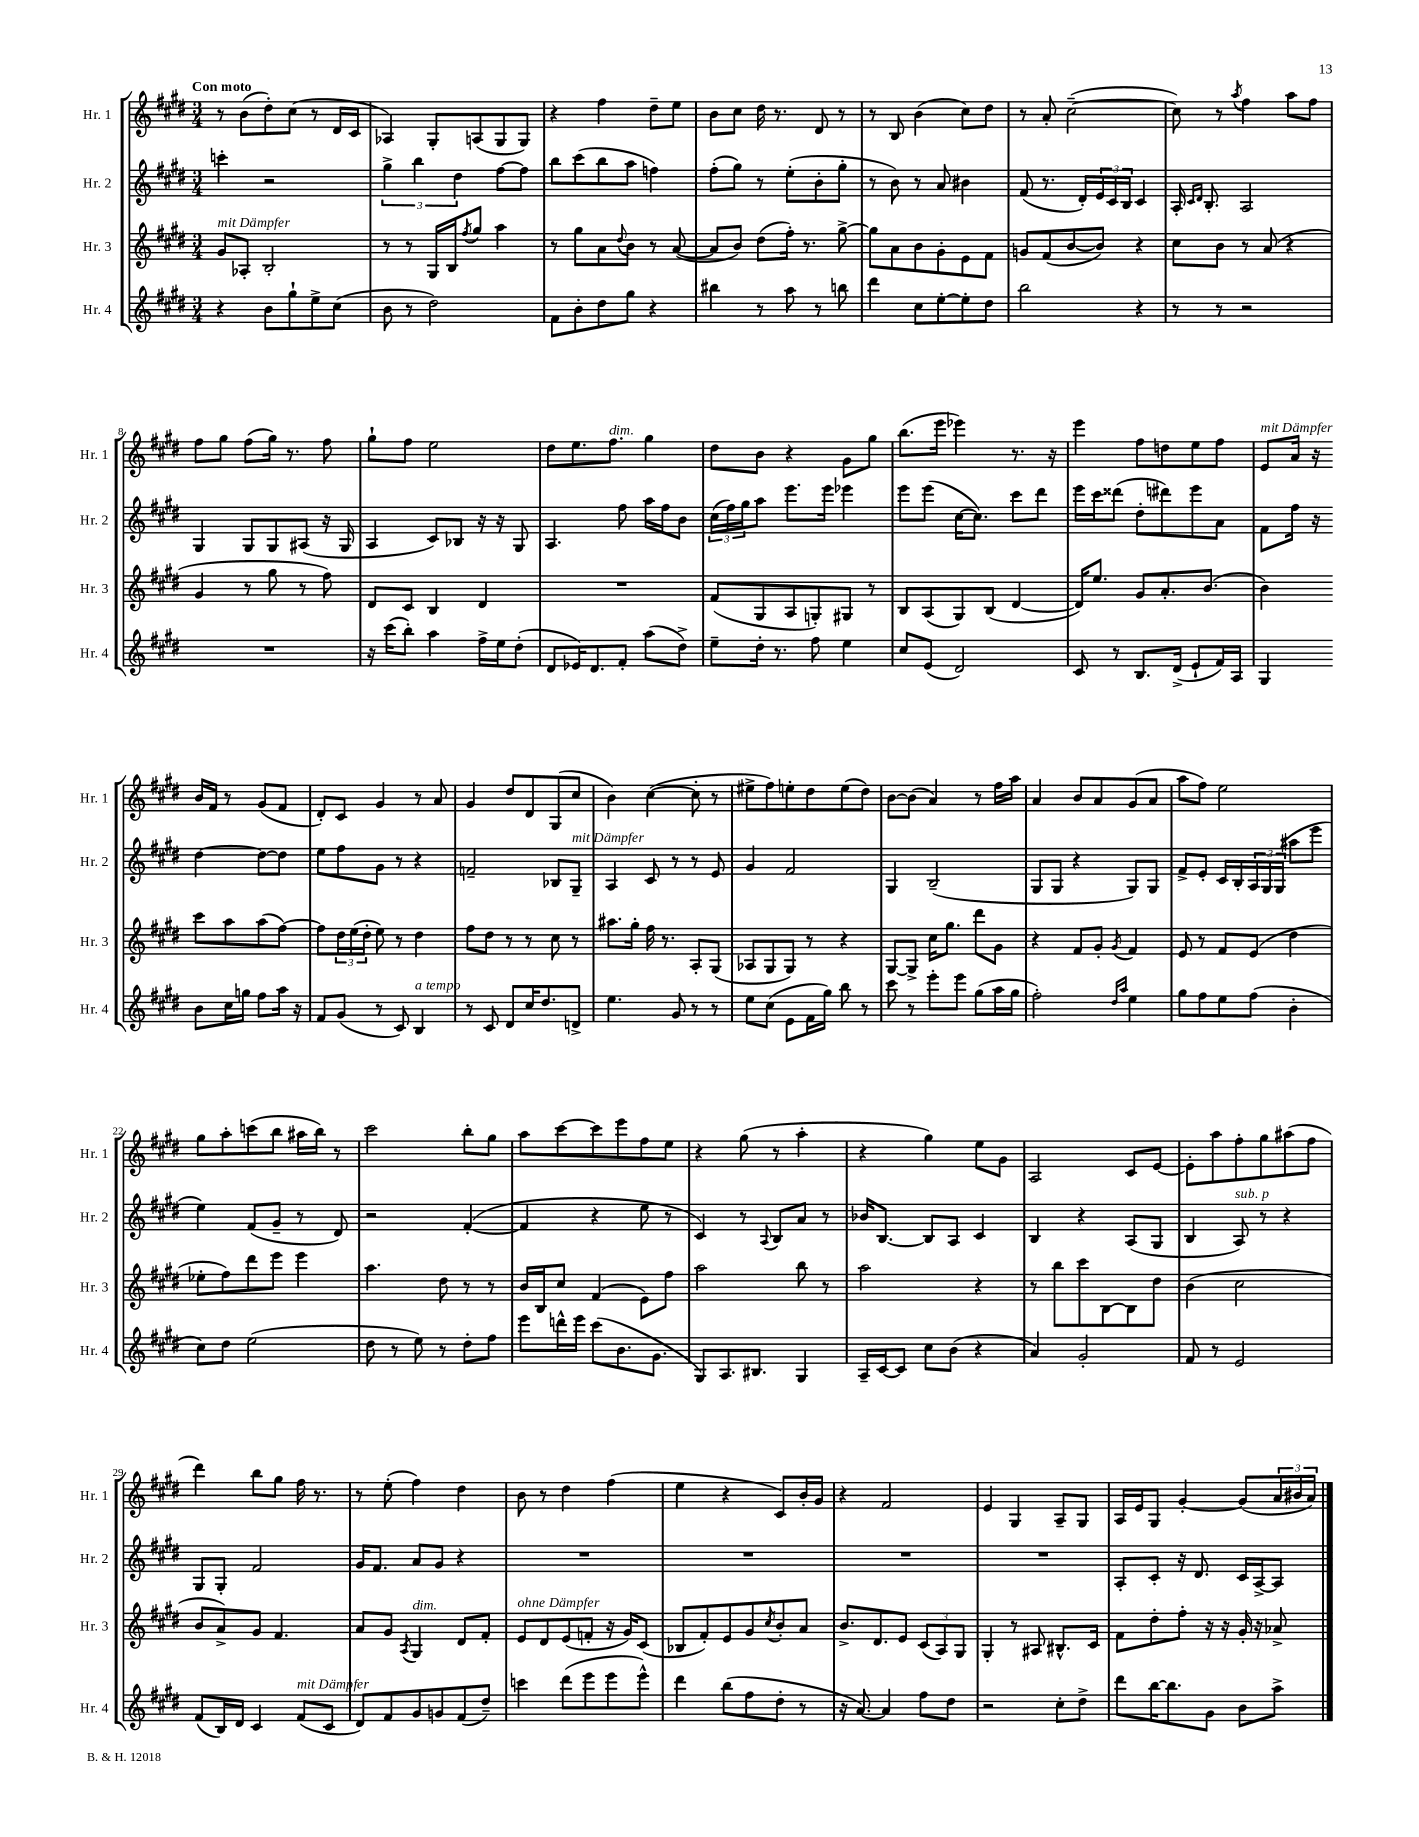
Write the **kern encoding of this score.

**kern	**kern	**kern	**kern
*part4	*part3	*part2	*part1
*staff4	*staff3	*staff2	*staff1
*I"Hr. 4	*I"Hr. 3	*I"Hr. 2	*I"Hr. 1
*I'Hr. 4	*I'Hr. 3	*I'Hr. 2	*I'Hr. 1
*clefG2	*clefG2	*clefG2	*clefG2
*k[f#c#g#d#]	*k[f#c#g#d#]	*k[f#c#g#d#]	*k[f#c#g#d#]
*M3/4	*M3/4	*M3/4	*M3/4
=1	=1	=1	=1
!	!	!	!LO:TX:a:B:t=Con moto
!	!LO:TX:a:i:t=mit Dämpfer	!	!
4r	8g#/L	4cccn'\	8r
.	8A-X'/J	.	(8b\L
8b\L	2B'/	2r	8dd#'\)
8gg#`\	.	.	(8cc#\J
8ee^\	.	.	8r
(8cc#\J	.	.	16d#/LL
.	.	.	16c#/JJ
=2	=2	=2	=2
8b\	8r	6gg#^\	4A-X/)
8r	8r	.	.
.	.	6bb\	.
2dd#\)	16G#/LL	.	8G#'/L
.	16B/J	.	.
.	.	6dd#\	.
.	8qff#/	.	.
.	8gg#/J	.	(8An/
.	4aa\	[8ff#\L	8G#/
.	.	8ff#\J]	8G#/J)
=3	=3	=3	=3
8f#\L	8r	8bb\L	4r
8b'\	8gg#\L	(8ccc#\	.
8dd#\	8a\	8bb\	4ff#\
.	8qqdd#/	.	.
8gg#\J	8b\J	8aa\J	.
4r	8r	4ffn\)	8dd#~\L
.	([8a/	.	8ee\J
=4	=4	=4	=4
4bb#X\	8a/L]	(8ff#'\L	8b\L
.	8b/J)	8gg#\J)	8cc#\J
8r	(8dd#\L	8r	16dd#\
.	.	.	8.r
8aa\	16ff#'\Jk)	(8ee'\L	.
.	8.r	.	.
8r	.	8b'\	8d#/
8bbn\	[8gg#^\	8gg#'\J	8r
=5	=5	=5	=5
4ddd#\	8gg#\L]	8r	8r
.	8a\	8b\)	8B/
8cc#\L	8b\	8r	(4b\
[8ee'\	8g#'\	8a/	.
8ee'\]	8e\	4b#X\	8cc#\L)
8dd#\J	8f#\J	.	8dd#\J
=6	=6	=6	=6
2bb\	8gn/L	(8f#/	8r
.	(8f#/	8.r	8a'/
.	[8b/	.	([2cc#~\
.	.	16d#'/LL)	.
.	8b/J])	24e/	.
.	.	24c#/	.
.	.	24B/JJ	.
4r	4r	4c#/	.
=7	=7	=7	=7
8r	8cc#\L	16A'/	8cc#\])
.	.	16qqc#/LL	.
.	.	16qqd#/JJ	.
.	.	8.B'/	.
8r	8b\J	.	8r
.	.	.	8qaa/
2r	8r	2A/	4ff#\
.	(8a/	.	.
.	4r	.	8aa\L
.	.	.	8ff#\J
!!LO:LB:g=z
=8	=8	=8	=8
2.r	4g#/	4G#/	8ff#\L
.	.	.	8gg#\J
.	8r	8G#/L	(8ff#\L
.	8gg#\	8G#/	16gg#\Jk)
.	.	.	8.r
.	8r	(8A#X/J	.
.	8ff#\)	16r	8ff#\
.	.	16G#/	.
=9	=9	=9	=9
16r	8d#/L	4A/	8gg#`\L
(16ccc#\KL	.	.	.
8bb'\J)	8c#/J	.	8ff#\J
4aa\	4B/	8c#/L)	2ee\
.	.	8B-X/J	.
16ff#^\LL	4d#/	16r	.
16ee\J	.	16r	.
(8dd#'\J	.	8G#/	.
=10	=10	=10	=10
8d#/L	2.r	4.A/	8dd#\L
16e-X/K)	.	.	8.ee\
8.d#/	.	.	.
!	!	!	!LO:TX:a:i:t=dim.
.	.	.	8.ff#\J
8f#'/J	.	8ff#\	.
(8aa\L	.	16aa\LL	4gg#\
.	.	16ff#\J	.
8dd#^\J)	.	8b\J	.
=11	=11	=11	=11
8ee~\L	(8f#/L	(24cc#\LL	8dd#\L
.	.	24ff#\)	.
.	.	24gg#\J	.
16dd#'\Jk	8G#/	8aa\J	8b\J
8.r	.	.	.
.	8A/	8.eee\L	4r
8ff#\	8Gn'/)	.	.
.	.	16eee\Jk	.
4ee\	8G#X/J	4eee-X\	8g#\L
.	8r	.	8gg#\J
=12	=12	=12	=12
8cc#/L	8B/L	8eee\L	(8.bb\L
(8e/J	(8A/	(8eee\J	.
.	.	.	16eee\Jk
2d#/)	8G#/)	[16cc#\KL	4eee-X\)
.	.	8.cc#\J])	.
.	(8B/J	.	.
.	[4d#/	8ccc#\L	8.r
.	.	8ddd#\J	.
.	.	.	16r
=13	=13	=13	=13
8c#/	16d#/KL])	16eee\LL	4eee\
.	8.ee/J	16ccc#\J	.
8r	.	(8ddd##X\J	.
8.B/L	8g#/L	8dd#'\L	8ff#\L
.	8.a'/	8ddd#X\)	8ddn\
(16d#^/Jk	.	.	.
8e`/L	.	8eee\	8ee\
.	(8.b/J	.	.
16f#/L)	.	8a\J	8ff#\J
16A/JJ	.	.	.
=14	=14	=14	=14
!	!	!	!LO:TX:a:i:t=mit Dämpfer
4G#/	4b\)	8f#\L	8e/L
.	.	16ff#\Jk	16a/Jk
.	.	16r	16r
8b\L	8ccc#\L	[4dd#\	16b/LL
.	.	.	16f#/JJ
16cc#\L	8aa\	.	8r
16ggn\JJ	.	.	.
8ff#\L	(8aa\	8dd#\L_	(8g#/L
16aa\Jk	[8ff#\J)	8dd#\J]	8f#/J
16r	.	.	.
!!LO:LB:g=z
=15	=15	=15	=15
8f#/L	8ff#\L]	8ee\L	8d#'/L)
(8g#/J	24dd#\L	8ff#\	8c#/J
.	(24ee\	.	.
.	24dd#'\JJ	.	.
8r	8ee\)	8g#\J	4g#/
8c#/)	8r	8r	.
!LO:TX:a:i:t=a tempo	!	!	!
4B/	4dd#\	4r	8r
.	.	.	8a/
=16	=16	=16	=16
8r	8ff#\L	2fn~/	4g#/
8c#/	8dd#\J	.	.
8d#/L	8r	.	8dd#/L
16cc#/K	8r	.	8d#/
8.dd#/	.	.	.
.	8cc#\	8B-X/L	(8G#/
!	!	!LO:TX:a:i:t=mit Dämpfer	!
8dn^/J	8r	8G#~/J	8cc#/J
=17	=17	=17	=17
4.ee\	8.aa#X\L	4A/	4b\)
.	16gg#'\Jk	.	.
.	16ff#\	8c#/	([4cc#\
.	8.r	.	.
8g#/	.	8r	.
8r	8A'/L	8r	8cc#'\]
8r	(8G#/J	8e/	8r
=18	=18	=18	=18
8ee\L	8A-X/L	4g#/	8ee#X^\L
(8cc#\J	8G#/	.	8ff#\)
8e\L	8G#/J)	2f#/	8een'\
16f#\L	8r	.	8dd#\
16gg#\JJ)	.	.	.
8bb\	4r	.	(8ee\
8r	.	.	8dd#\J)
=19	=19	=19	=19
8ccc#\	[8G#/L	4G#/	[8b\L
8r	8G#^/J]	.	(8b\J]
8eee'\L	16cc#\KL	(2B~/	4a/)
.	8.gg#\J	.	.
8eee\J	.	.	.
(8gg#\L	8ddd#\L	.	8r
16aa\L	8g#\J	.	16ff#\LL
16gg#\JJ	.	.	16aa\JJ
=20	=20	=20	=20
2ff#'\)	4r	8G#/L	4a/
.	.	8G#/J	.
.	8f#/L	4r	8b/L
.	8g#'/J	.	8a/
16qqdd#/LL	.	.	.
16qqaa/JJ	8qg#/	.	.
4ee\	4f#/	8G#/L)	(8g#/
.	.	8G#/J	8a/J
=21	=21	=21	=21
8gg#\L	8e/	8f#^/L	8aa\L
8ff#\	8r	8e'/J	8ff#\J)
8ee\	8f#/L	16c#/LL	2ee\
.	.	16B'/	.
(8ff#\J	(8e/J	24A/	.
.	.	24G#/	.
.	.	(24G#/JJ	.
4b'\	4dd#\	8aa#X\L	.
.	.	8eee\J	.
!!LO:LB:g=z
=22	=22	=22	=22
8cc#\L)	8ee-X'\L	4ee\)	8gg#\L
8dd#\J	8ff#\)	.	8aa'\
(2ee\	8ddd#\	(8f#/L	(8cccn\
.	8eee\J	8g#~/J	8bb\J
.	4eee\	8r	16aa#X\LL
.	.	.	16bb\JJ)
.	.	8d#/)	8r
=23	=23	=23	=23
8dd#\	4.aa\	2r	2ccc#\
8r	.	.	.
8ee\)	.	.	.
8r	8dd#\	.	.
8dd#'\L	8r	([4f#'/	8bb'\L
8ff#\J	8r	.	8gg#\J
=24	=24	=24	=24
8eee\L	16b/LL	4f#/]	8aa\L
.	16B/J	.	.
16dddn^^\L	8cc#/J	.	[8ccc#\
16eee\JJ	.	.	.
(8ccc#\L	(4f#/	4r	8ccc#\]
8.b\	.	.	8eee\
.	8e\L)	8ee\	8ff#\
8.g#\J	.	.	.
.	8ff#\J	8r	8ee\J
=25	=25	=25	=25
8G#/L)	2aa\	4c#/)	4r
8.A/	.	.	.
.	.	8r	(8gg#\
8.B#X/J	.	.	.
.	.	8qqA/	.
.	.	8B/L	8r
4G#/	8bb\	8a/J	4aa'\
.	8r	8r	.
=26	=26	=26	=26
16A~/LL	2aa\	16b-X/KL	4r
[16c#/J	.	[8.B/J	.
8c#/J]	.	.	.
8cc#\L	.	8B/L]	4gg#\)
(8b\J	.	8A/J	.
4r	4r	4c#/	8ee\L
.	.	.	8g#\J
=27	=27	=27	=27
4a/)	8r	4B/	2A/
.	8bb\L	.	.
2g#'/	8ccc#\	4r	.
.	[8B\	.	.
.	8B\]	(8A/L	8c#/L
.	8dd#\J	8G#/J	[8e/J
=28	=28	=28	=28
8f#/	(4b\	4B/	8e'\L]
8r	.	.	8aa\
!	!	!LO:TX:a:i:t=sub. p	!
2e/	2cc#\	8A/)	8ff#'\
.	.	8r	8gg#\
.	.	4r	(8aa#X\
.	.	.	8ff#\J
!!LO:LB:g=z
=29	=29	=29	=29
(8f#/L	8b/L	8G#/L	4ddd#\)
16B/L)	8a^/)	8G#'/J	.
16d#/JJ	.	.	.
4c#/	8g#/J	2f#/	8bb\L
.	4.f#/	.	8gg#\J
!LO:TX:a:i:t=mit Dämpfer	!	!	!
(8f#/L	.	.	16ff#\
.	.	.	8.r
8c#/J	.	.	.
=30	=30	=30	=30
8d#/L)	8a/L	16g#/KL	8r
.	.	8.f#/J	.
8f#/	8g#/J	.	(8ee'\
.	8qA/	.	.
!	!LO:TX:a:i:t=dim.	!	!
8g#/	4G#/	8a/L	4ff#\)
8gn/	.	8g#/J	.
(8f#/	8d#/L	4r	4dd#\
8dd#~/J)	8f#'/J	.	.
=31	=31	=31	=31
!	!LO:TX:a:i:t=ohne Dämpfer	!	!
4cccn\	8e/L	2.r	8b\
.	8d#/	.	8r
(8ddd#\L	(8e/	.	4dd#\
8eee\	8fn'/J	.	.
8eee\	16r	.	(4ff#\
.	16g#/KL)	.	.
8eee^^\J)	(8c#/J	.	.
=32	=32	=32	=32
4ddd#\	8B-X/L	2.r	4ee\
.	8f#'/)	.	.
(8bb\L	8e/	.	4r
8ff#\	8g#/	.	.
.	8qcc#/	.	.
8dd#'\J	8b'/	.	8c#/L)
8r	8a/J	.	16b'/L
.	.	.	16g#/JJ
=33	=33	=33	=33
16r	8.b^/L	2.r	4r
[8.a/)	.	.	.
.	8.d#/	.	.
4a/]	.	.	2f#/
.	8e/J	.	.
8ff#\L	(12c#/L	.	.
.	12A/)	.	.
8dd#\J	.	.	.
.	12G#/J	.	.
=34	=34	=34	=34
2r	4G#'/	2.r	4e/
.	8r	.	4G#/
.	8A#X/	.	.
8cc#'\L	8.B#X^^/L	.	8A~/L
8dd#^\J	.	.	8G#/J
.	16c#/Jk	.	.
=35	=35	=35	=35
8ddd#\L	8f#\L	8A'/L	16A/LL
.	.	.	16e/J
[16bb\K	8dd#'\	8c#'/J	8G#/J
8.bb\]	.	.	.
.	8ff#'\J	16r	[4g#'/
.	.	8.d#/	.
8g#\J	16r	.	.
.	16r	.	.
8b\L	16g#'/	16c#/LL	(8g#/L]
.	16r	[16A^/J	.
8aa^\J	8a-X^/	8A/J]	24a/L
.	.	.	24b#X/
.	.	.	24a/JJ)
==	==	==	==
*-	*-	*-	*-
